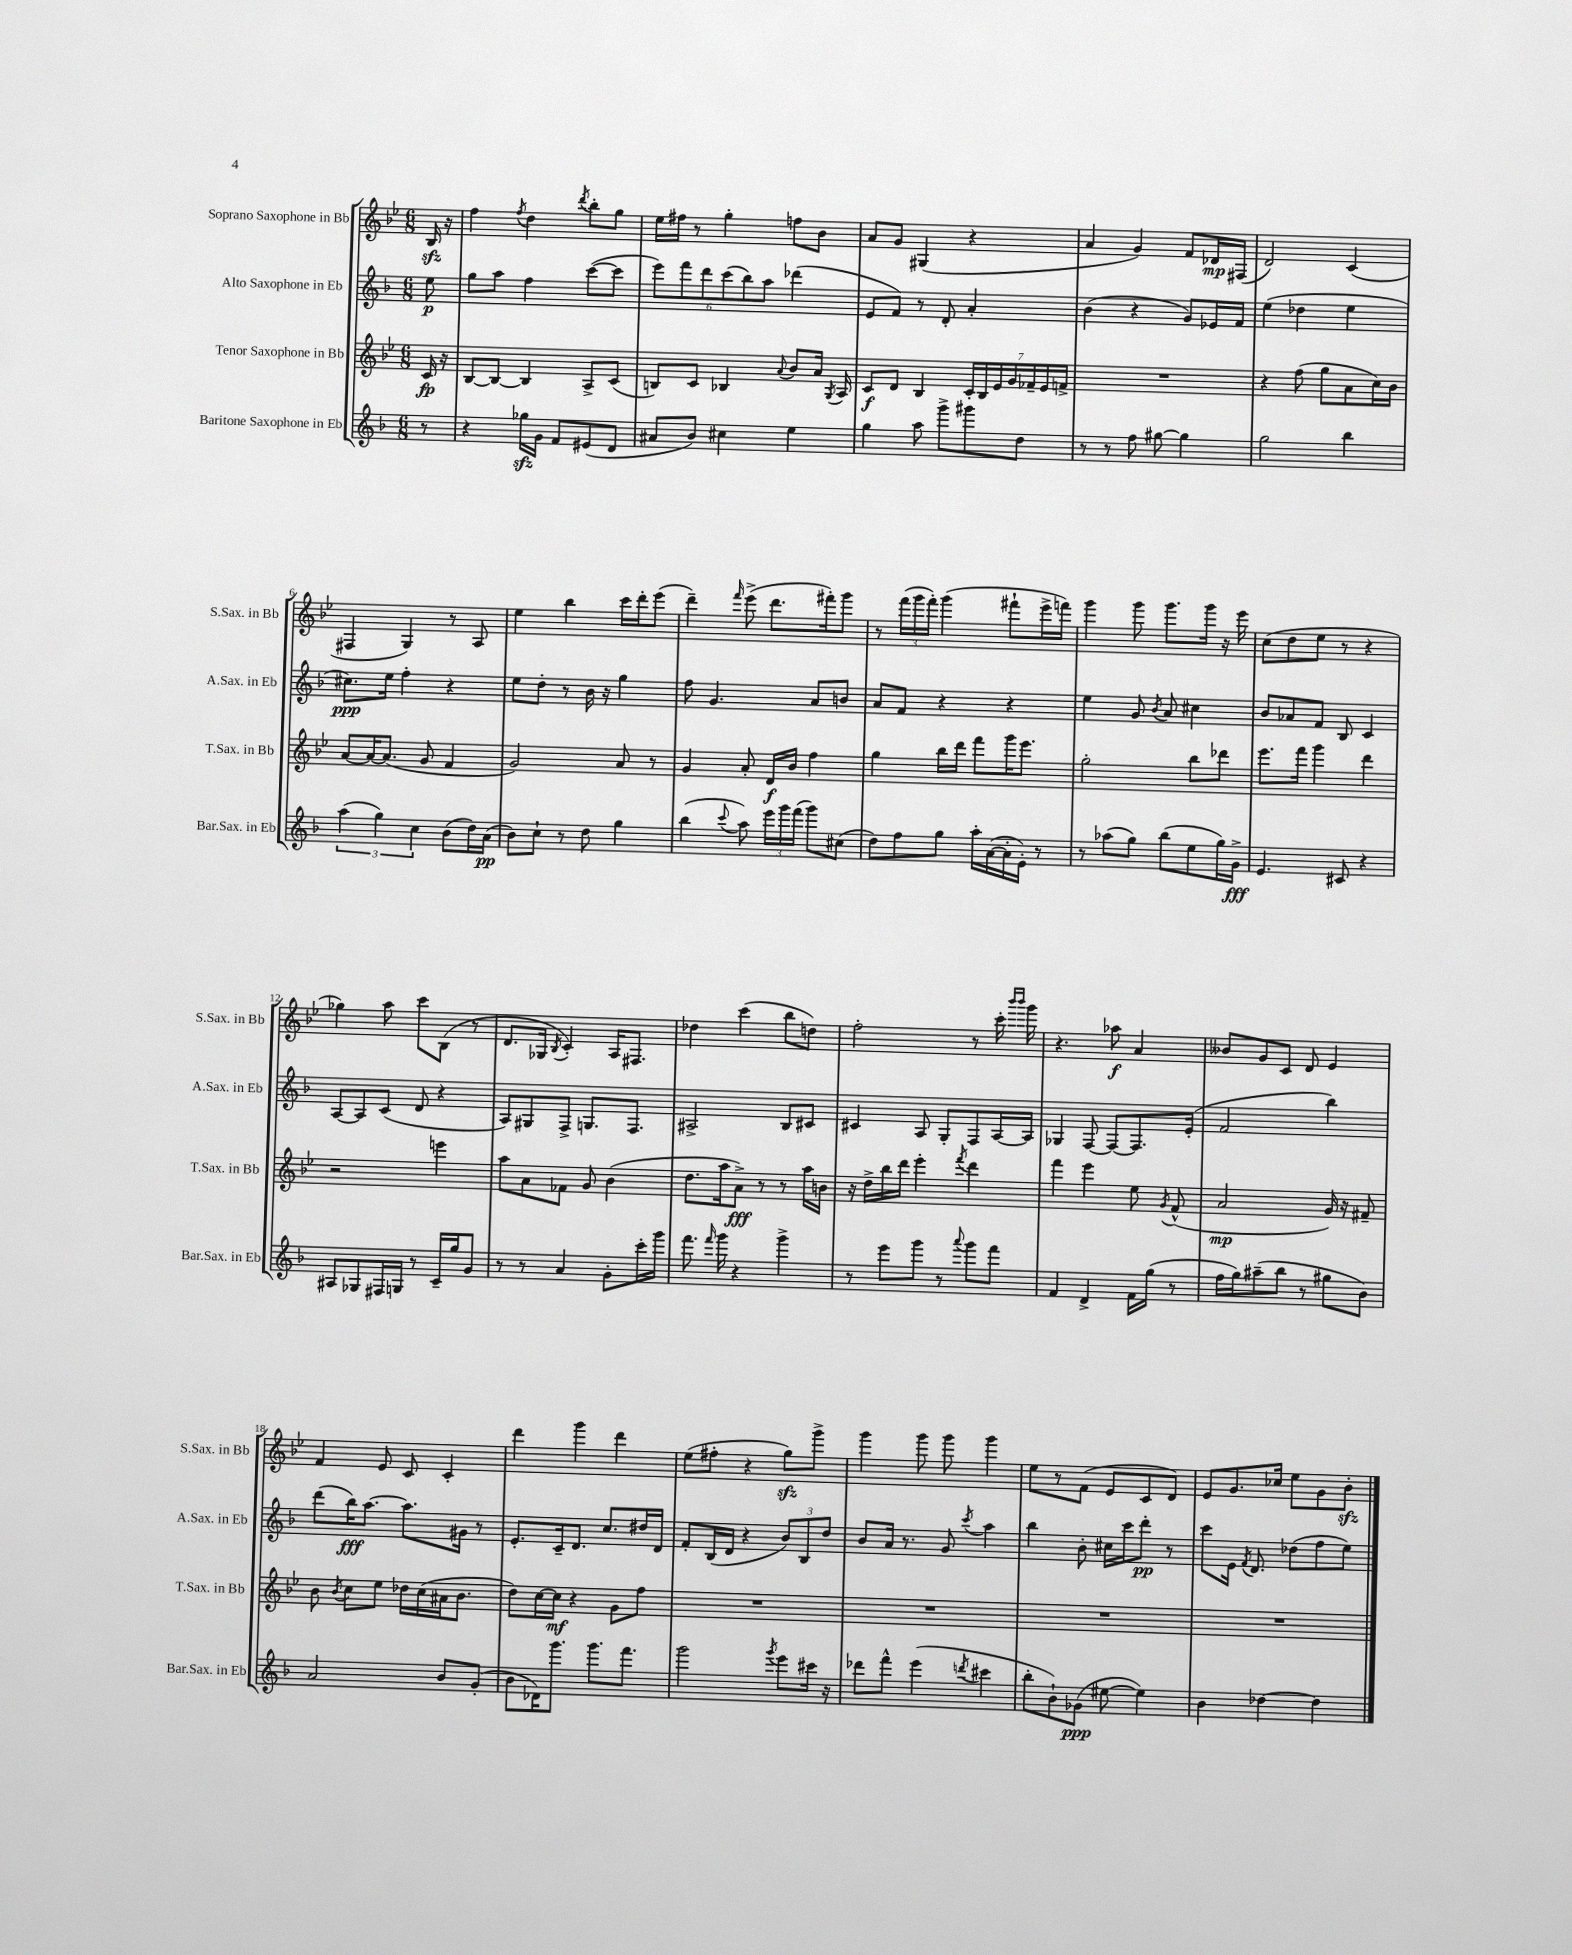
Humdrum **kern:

**kern	**dynam	**kern	**dynam	**kern	**dynam	**kern	**dynam
*part4	*part4	*part3	*part3	*part2	*part2	*part1	*part1
*staff4	*staff4	*staff3	*staff3	*staff2	*staff2	*staff1	*staff1
*I"Baritone Saxophone in Eb	*	*I"Tenor Saxophone in Bb	*	*I"Alto Saxophone in Eb	*	*I"Soprano Saxophone in Bb	*
*I'Bar.Sax. in Eb	*	*I'T.Sax. in Bb	*	*I'A.Sax. in Eb	*	*I'S.Sax. in Bb	*
*clefG2	*	*clefG2	*	*clefG2	*	*clefG2	*
*k[b-]	*	*k[b-e-]	*	*k[b-]	*	*k[b-e-]	*
*M6/8	*	*M6/8	*	*M6/8	*	*M6/8	*
=	=	=	=	=	=	=	=
8r	.	16c/	fp	8ee\	p	16B-zz/	.
.	.	16r	.	.	.	16r	.
=1	=1	=1	=1	=1	=1	=1	=1
4r	.	[8B-/L	.	8gg\L	.	4ff\	.
.	.	8B-/J_	.	8aa\J	.	.	.
.	.	.	.	.	.	8qff/	.
16gg-Xzz\LL	.	4B-/]	.	4ff\	.	4dd\	.
16g\JJ	.	.	.	.	.	.	.
8f/L	.	.	.	.	.	.	.
.	.	.	.	.	.	8qddd/	.
(8e#X/	.	8A^/L	.	([8ccc\L	.	8bb-'\L	.
8d/J	.	(8c/J	.	8ccc\J]	.	8gg\J	.
=2	=2	=2	=2	=2	=2	=2	=2
8a#X/L	.	8Bn/L)	.	12eee\L)	.	16ee-\LL	.
.	.	.	.	.	.	16ff#X\JJ	.
.	.	.	.	12fff\	.	.	.
8b-/J)	.	8c/J	.	.	.	8r	.
.	.	.	.	12ddd\	.	.	.
4cc#X\	.	4B-X/	.	(12ccc\	.	4gg'\	.
.	.	.	.	12bb-\)	.	.	.
.	.	.	.	12aa\J	.	.	.
.	.	8qqa/	.	.	.	.	.
4ee\	.	8b-/L	.	(4ddd-X\	.	8ffn\L	.
.	.	16a/Jk	.	.	.	8b-\J	.
.	.	8qG/	.	.	.	.	.
.	.	16A/	.	.	.	.	.
=3	=3	=3	=3	=3	=3	=3	=3
4gg\	.	8c/L	f	8e/L	.	8a/L	.
.	.	8d/J	.	8f/J)	.	8g/J	.
8aa\	.	4B-/	.	8r	.	(4G#X/	.
8ggg^\L	.	.	.	8d'/	.	.	.
8ggg#X\	.	28c'/LL	.	4a'/	.	4r	.
.	.	28B-/	.	.	.	.	.
.	.	28e-/	.	.	.	.	.
.	.	28g/	.	.	.	.	.
8dd\J	.	.	.	.	.	.	.
.	.	28f-X~/	.	.	.	.	.
.	.	28e-/	.	.	.	.	.
.	.	28fn^/JJ	.	.	.	.	.
=4	=4	=4	=4	=4	=4	=4	=4
8r	.	2.r	.	(4b-\	.	4a/	.
8r	.	.	.	.	.	.	.
8ff\	.	.	.	4r	.	4g/)	.
[8gg#X\	.	.	.	.	.	.	.
4gg#\]	.	.	.	8g/L)	.	8f/L	.
.	.	.	.	16e-X/L	.	16d-X/L	mp
.	.	.	.	16f/JJ	.	(16F#X/JJ	.
=5	=5	=5	=5	=5	=5	=5	=5
2gg\	.	4r	.	(4ee\	.	2d/)	.
.	.	(8ff\	.	4dd-X\	.	.	.
.	.	8gg\L	.	.	.	.	.
4bb-\	.	8a\	.	4ee\	.	(4c/	.
.	.	16cc\L)	.	.	.	.	.
.	.	16b-\JJ	.	.	.	.	.
!!LO:LB:g=z
=6	=6	=6	=6	=6	=6	=6	=6
(6aa\	.	[8a/L	.	8.cc#X\L)	ppp	4F#X/	.
.	.	16a/K_	.	.	.	.	.
6gg\)	.	.	.	.	.	.	.
.	.	(8.a/J]	.	16ee\Jk	.	.	.
.	.	.	.	4ff'\	.	4G/)	.
6cc\	.	.	.	.	.	.	.
.	.	8g/	.	.	.	.	.
(8b-\L	.	4f/	.	4r	.	8r	.
16dd\L)	.	.	.	.	.	8A/	.
(16a\JJ	pp	.	.	.	.	.	.
=7	=7	=7	=7	=7	=7	=7	=7
8b-\L)	.	2g/)	.	8ee\L	.	4ee-\	.
8cc`\J	.	.	.	8dd'\J	.	.	.
8r	.	.	.	8r	.	4bb-\	.
8dd\	.	.	.	16b-\	.	.	.
.	.	.	.	16r	.	.	.
4gg\	.	8a/	.	4gg\	.	16ccc\LL	.
.	.	.	.	.	.	16ddd'\J	.
.	.	8r	.	.	.	(8eee-\J	.
=8	=8	=8	=8	=8	=8	=8	=8
(4bb-\	.	4g/	.	8ff\	.	4ddd~\)	.
.	.	.	.	4.g/	.	.	.
8qqccc/	.	.	.	.	.	16qqfff/	.
8aa\)	.	8a'/	.	.	.	(8eee-^\	.
24eee\LL	.	16d/LL	f	.	.	8.ddd\L	.
24ggg\	.	.	.	.	.	.	.
.	.	16b-/JJ	.	.	.	.	.
(24fff\JJ	.	.	.	.	.	.	.
8ggg\L)	.	4ff\	.	8a/L	.	.	.
.	.	.	.	.	.	16fff#X'\k)	.
(8cc#X\J	.	.	.	8bn/J	.	8ggg\J	.
=9	=9	=9	=9	=9	=9	=9	=9
8dd\L)	.	4gg\	.	8a/L	.	8r	.
8ff\	.	.	.	8f/J	.	(24fff\LL	.
.	.	.	.	.	.	24ggg\	.
.	.	.	.	.	.	24fff'\JJ)	.
8gg\J	.	16bb-\LL	.	4r	.	(4ggg\	.
.	.	16ddd\JJ	.	.	.	.	.
16aa'\LL	.	8fff\L	.	.	.	.	.
([16a\	.	.	.	.	.	.	.
16a'\]	.	16ggg\K	.	4r	.	8fff#X`\L	.
16e'\JJ)	.	8.eee-\J	.	.	.	.	.
8r	.	.	.	.	.	16eee-^\L	.
.	.	.	.	.	.	16fffn\JJ)	.
=10	=10	=10	=10	=10	=10	=10	=10
8r	.	2gg'\	.	4ee\	.	4ggg\	.
(8aa-X\L	.	.	.	.	.	.	.
8gg\J)	.	.	.	8g/	.	8ggg\	.
.	.	.	.	8qb-/	.	.	.
(8bb-\L	.	.	.	8a/	.	8.ggg\L	.
8ee\	.	8bb-\L	.	4cc#X\	.	.	.
.	.	.	.	.	.	16ggg\Jk	.
16gg\L)	.	8ddd-X\J	.	.	.	16r	.
16g^\JJ	fff	.	.	.	.	16eee-\	.
=11	=11	=11	=11	=11	=11	=11	=11
4.e/	.	8.eee-\L	.	8b-/L	.	(8cc\L	.
.	.	.	.	8a-X/	.	8dd\	.
.	.	16fff\Jk	.	.	.	.	.
.	.	4ggg\	.	8f/J	.	8ee-\J	.
8c#X/	.	.	.	8B-/	.	8r	.
4r	.	4ddd\	.	4c/	.	4r	.
!!LO:LB:g=z
=12	=12	=12	=12	=12	=12	=12	=12
8A#X/L	.	2r	.	[8A/L	.	4gg-X\)	.
8G-X/	.	.	.	8A/]	.	.	.
16F#X/L	.	.	.	(8c/J	.	8aa\	.
16Gn/JJ	.	.	.	.	.	.	.
8r	.	.	.	8d/	.	8ccc\L	.
16c~/LL	.	4eeen\	.	4r	.	(8B-\J	.
16gg/J	.	.	.	.	.	.	.
8g/J	.	.	.	.	.	8r	.
=13	=13	=13	=13	=13	=13	=13	=13
8r	.	8aa\L	.	8A/L)	.	8.d/L	.
8r	.	8a\	.	8G#X/	.	.	.
.	.	.	.	.	.	16G-X/Jk	.
.	.	.	.	.	.	8qB-/	.
4a/	.	8f-X\J	.	8F^/J	.	4c'/)	.
.	.	8g/	.	8.Gn/L	.	.	.
8g'\L	.	(4b-\	.	.	.	16A/KL	.
.	.	.	.	8.F/J	.	8.F#X/J	.
16ccc'\L	.	.	.	.	.	.	.
16ggg\JJ	.	.	.	.	.	.	.
=14	=14	=14	=14	=14	=14	=14	=14
8.fff\	.	8.dd\L	.	2A#X^/	.	4dd-X\	.
16qqfff/	.	.	.	.	.	.	.
16ggg\	.	16aa\k	.	.	.	.	.
4r	.	8a^\J)	fff	.	.	(4ccc\	.
.	.	8r	.	.	.	.	.
4ggg^\	.	8r	.	8B-/L	.	8bb-\L	.
.	.	16aa\LL	.	8c#X/J	.	8ddn\J)	.
.	.	16bn\JJ	.	.	.	.	.
=15	=15	=15	=15	=15	=15	=15	=15
8r	.	16r	.	4c#X/	.	2ff'\	.
.	.	16dd^\LL	.	.	.	.	.
8eee\L	.	16bb-\	.	.	.	.	.
.	.	16ddd\JJ	.	.	.	.	.
8ggg\J	.	4eee-'\	.	8A/	.	.	.
8r	.	.	.	8G'/L	.	.	.
8qqaaa/	.	8qfff/	.	.	.	.	.
8ggg\L	.	4ddd\	.	8F/	.	8r	.
8fff\J	.	.	.	[16A/L	.	16ccc'\	.
.	.	.	.	.	.	16qqbbb-/LL	.
.	.	.	.	.	.	16qqbbb-/JJ	.
.	.	.	.	16A/JJ]	.	16ggg\	.
=16	=16	=16	=16	=16	=16	=16	=16
4f/	.	4fff\	.	4G-X/	.	4.r	.
4d^/	.	4eee-\	.	[8F/	.	.	.
.	.	.	.	8F/L_	.	8aa-X\	f
16f\LL	.	8ee-\	.	8.F/]	.	4a/	.
(16gg\JJ	.	.	.	.	.	.	.
.	.	8qg/	.	.	.	.	.
8r	.	(8f^^/	.	.	.	.	.
.	.	.	.	(16e'/Jk	.	.	.
=17	=17	=17	=17	=17	=17	=17	=17
16ff\LL	.	2a/	mp	2f/	.	8b--X/L	.
16gg\J)	.	.	.	.	.	.	.
(8aa#X~\	.	.	.	.	.	8g/	.
8bb-\J	.	.	.	.	.	8c/J	.
8r	.	.	.	.	.	8d/	.
8gg#X\L	.	16g/)	.	4bb-\)	.	4e-/	.
.	.	16r	.	.	.	.	.
8b-\J)	.	8f#X~/	.	.	.	.	.
!!LO:LB:g=z
=18	=18	=18	=18	=18	=18	=18	=18
2a/	.	8b-\	.	(8ddd\L	.	4f/	.
.	.	8qb-/	.	.	.	.	.
.	.	8cc\L	.	16bb-\K)	fff	.	.
.	.	.	.	[8.aa\J	.	.	.
.	.	8ee-\J	.	.	.	8e-/	.
.	.	16dd-X\LL	.	8.aa\L]	.	8c/	.
.	.	(16cc\	.	.	.	.	.
8b-/L	.	16a#X\J	.	.	.	4c'/	.
.	.	8.b-\J	.	16g#X\Jk	.	.	.
(8g'/J	.	.	.	8r	.	.	.
=19	=19	=19	=19	=19	=19	=19	=19
8b-\L	.	8dd\L)	.	8.e'/L	.	4ddd\	.
16d-X\K)	.	[16cc\L	.	.	.	.	.
8.ggg\J	.	16cc\JJ]	mf	16c~/k	.	.	.
.	.	4r	.	8.d/J	.	4ggg\	.
8.ggg\L	.	.	.	.	.	.	.
.	.	.	.	8.cc/L	.	.	.
.	.	8g\L	.	.	.	4ddd\	.
8.fff\J	.	.	.	.	.	.	.
.	.	8ff\J	.	16dd#X/L	.	.	.
.	.	.	.	16d/JJ	.	.	.
=20	=20	=20	=20	=20	=20	=20	=20
2ggg\	.	2.r	.	8f'/L	.	(8ee-\L	.
.	.	.	.	(16B-/L	.	8ff#X'\J	.
.	.	.	.	16d/JJ	.	.	.
.	.	.	.	4r	.	4r	.
8qggg/	.	.	.	.	.	.	.
8eee\L	.	.	.	12b-/L)	.	8ggzz\L)	.
.	.	.	.	12B-/	.	.	.
16ccc#X\Jk	.	.	.	.	.	8ggg^\J	.
.	.	.	.	12dd/J	.	.	.
16r	.	.	.	.	.	.	.
=21	=21	=21	=21	=21	=21	=21	=21
8ddd-X\L	.	2.r	.	8b-/L	.	4ggg\	.
8fff^^\J	.	.	.	16a/Jk	.	.	.
.	.	.	.	8.r	.	.	.
(4eee\	.	.	.	.	.	8ggg\	.
.	.	.	.	8g/	.	8ggg\	.
8qdddn/	.	.	.	8qccc/	.	.	.
4ccc#X\	.	.	.	4aa\	.	4ggg\	.
=22	=22	=22	=22	=22	=22	=22	=22
8bb-'\L	.	2.r	.	4bb-\	.	8ee-\L	.
8b-`\)	.	.	.	.	.	8r	.
(8g-X\J	ppp	.	.	8b-'\	.	(8f\J	.
[8ee#X\	.	.	.	16cc#X\LL	.	8e-/L	.
.	.	.	.	16ccc\J	.	.	.
4ee#\])	.	.	.	8ddd'\J	pp	8c/	.
.	.	.	.	8r	.	8d/J)	.
=23	=23	=23	=23	=23	=23	=23	=23
4b-\	.	2.r	.	8ccc\L	.	8e-/L	.
.	.	.	.	16e\Jk	.	8.g/	.
.	.	.	.	8qf/	.	.	.
.	.	.	.	8.d/	.	.	.
[4dd-X\	.	.	.	.	.	.	.
.	.	.	.	.	.	16cc-X/Jk	.
.	.	.	.	(8dd-X\L	.	8ee-\L	.
4dd-\]	.	.	.	8ff\	.	8g\	.
.	.	.	.	8ee\J)	.	8b-zz'\J	.
==	==	==	==	==	==	==	==
*-	*-	*-	*-	*-	*-	*-	*-
